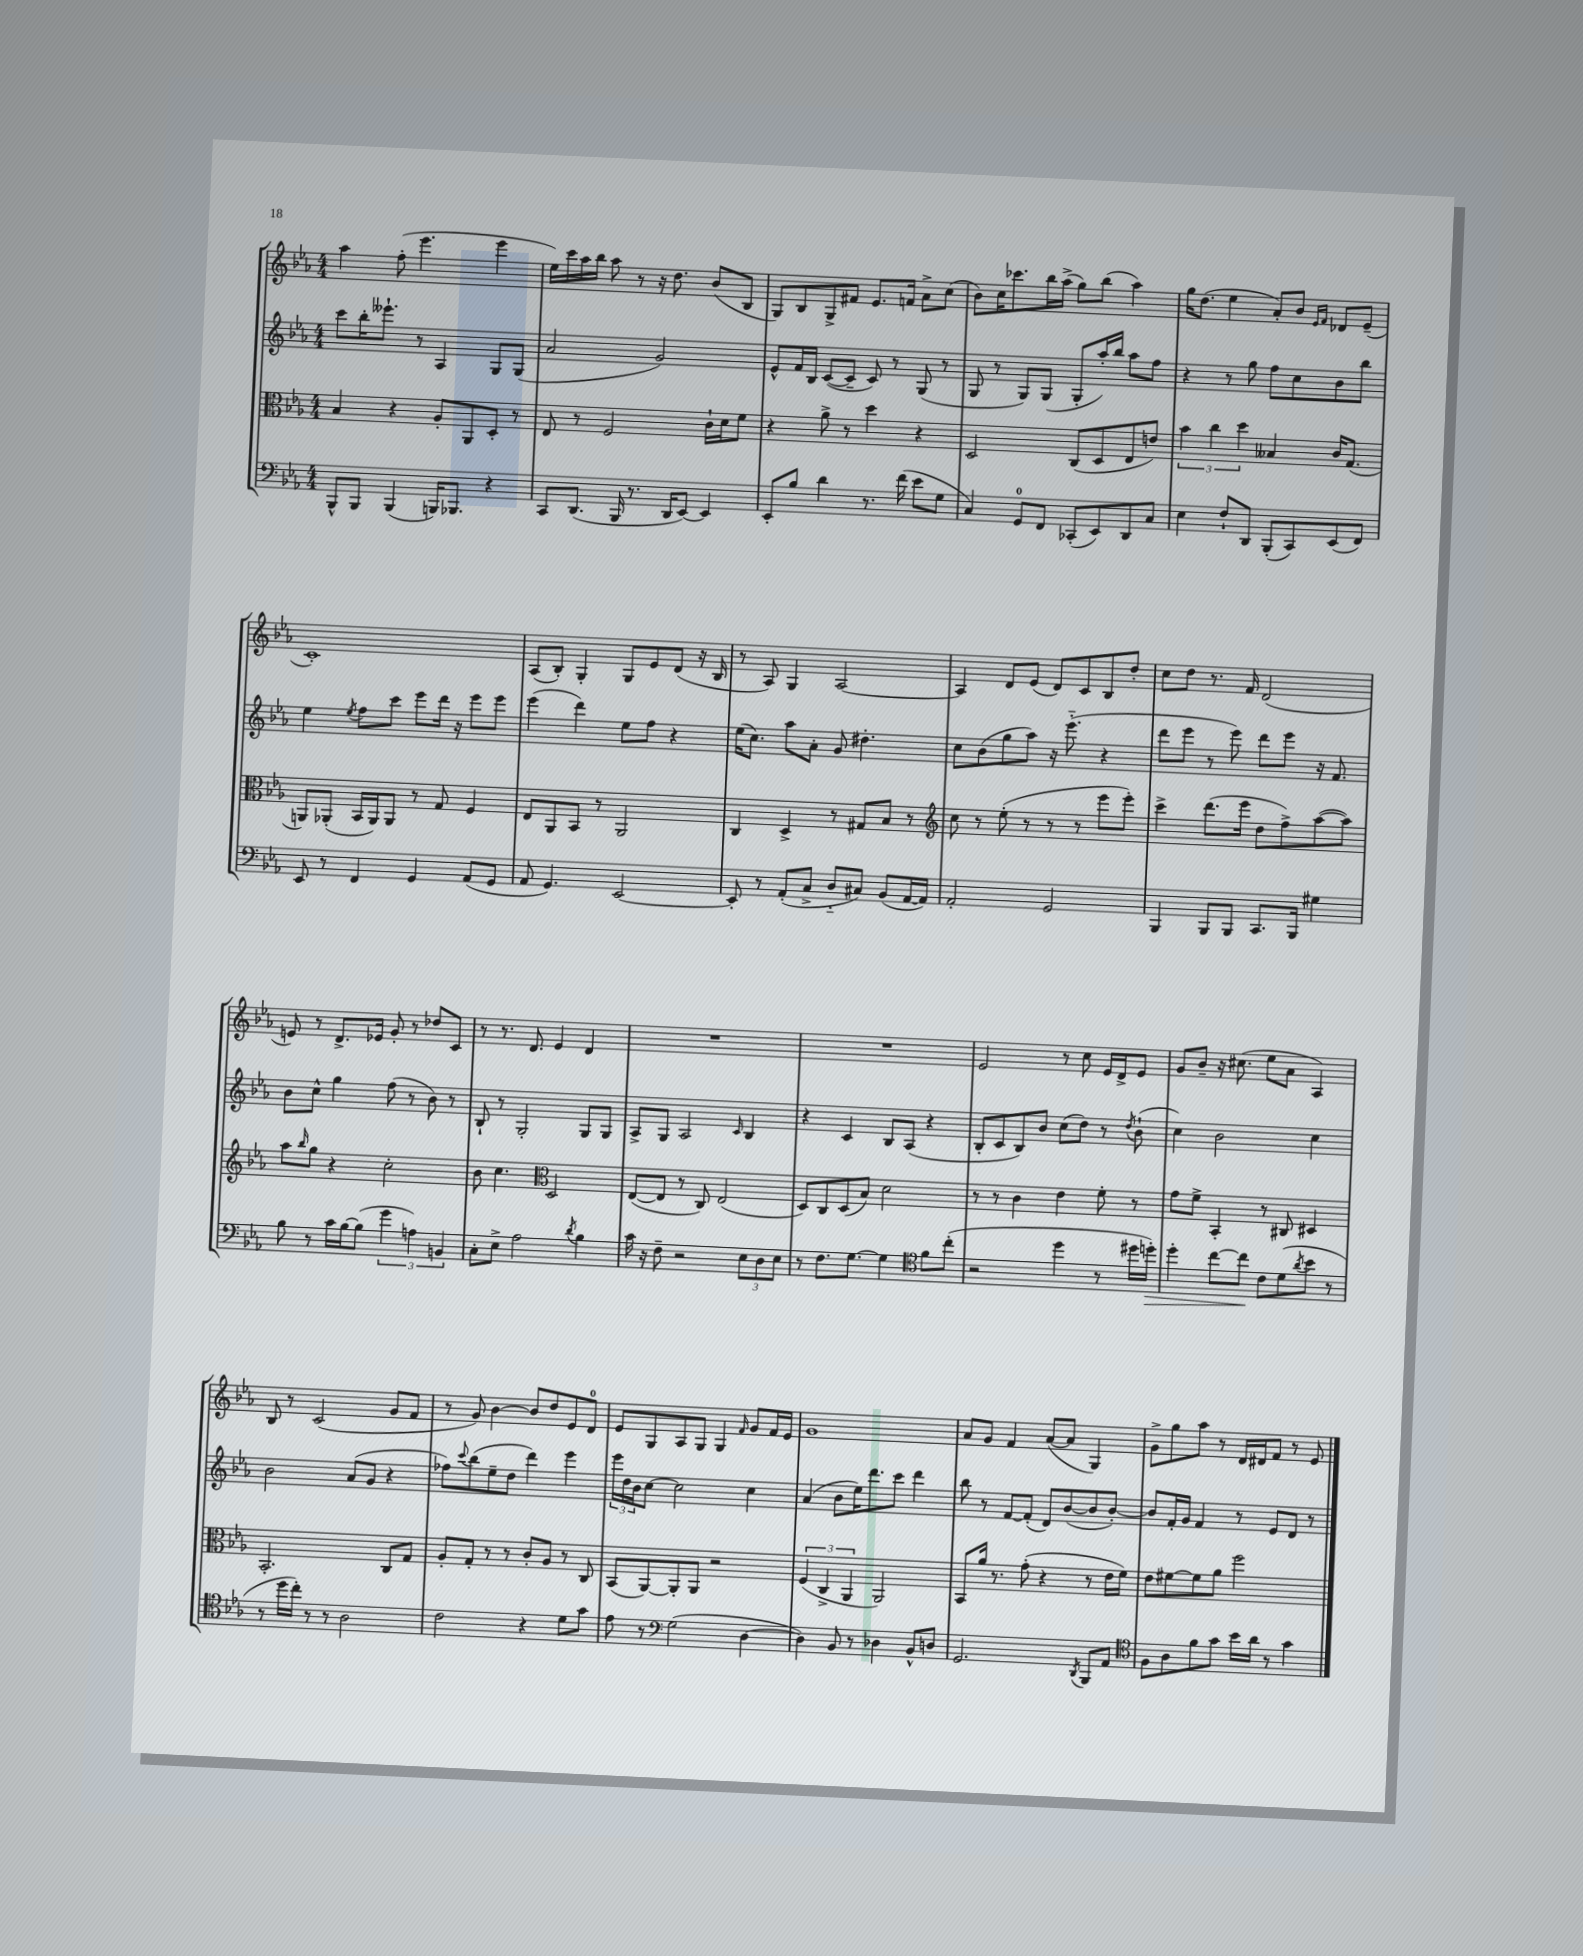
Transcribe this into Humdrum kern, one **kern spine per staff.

**kern	**kern	**kern	**kern
*staff4	*staff3	*staff2	*staff1
*clefF4	*clefC3	*clefG2	*clefG2
*k[b-e-a-]	*k[b-e-a-]	*k[b-e-a-]	*k[b-e-a-]
*M4/4	*M4/4	*M4/4	*M4/4
8BBB-^^	4B-	8ccc	4aa-
8BBB-	.	16bb-'	.
.	.	8.eee--`	.
(4BBB-	4r	.	(8ff'
.	.	8r	4.eee-
16BBB)	8A-'	4A-	.
8.BBB-	.	.	.
.	8AA-	.	.
4r	8D'	8G	4eee-
.	8r	(8G	.
=	=	=	=
8CC	8E-	2a-	16ee-)
.	.	.	16ccc
(8.DD	8r	.	16aa-
.	.	.	16bb-
.	2F	.	8aa-
16BBB-	.	.	.
8.r	.	.	8r
.	.	2g)	16r
16DD	.	.	8.dd
[8EE-)	.	.	.
4EE-]	16c`	.	(8b-
.	16d	.	.
.	8f	.	8B-
=	=	=	=
8EE-'	4r	8e-^^	8G)
8B-	.	16f	8B-
.	.	16B-	.
4d	8a-^	([8c	8G^
.	8r	8c~]	8f#
8.r	4dd	8c)	8.e-
.	.	8r	.
(16f	.	.	16f
8e-	4r	(8G	8a-^
8G	.	8r	(8cc
=	=	=	=
4C)	2D	8G	8b-)
.	.	8r	16cc
.	.	.	8.ccc-
8GG	.	8G)	.
8FF	.	(8G	16bb-
.	.	.	(16aa-^
(8CC-'	(8C	8G'	8gg)
8EE-)	8D	16aa-')	(8bb-
.	.	16bb-	.
8DD	8E-	8aa-	4aa-)
8C	8e)	8ff	.
=	=	=	=
4E-	6b-	4r	16gg
.	.	.	(8.dd
.	6cc	.	.
8F`	.	8r	4ee-
.	6dd	.	.
8DD	.	8gg	.
(8BBB-'	4B--	8ff	8a-')
8CC)	.	8cc	8b-
.	.	.	16qqe-
.	.	.	16qqf
(8EE-	16c	8b-	8d-
.	(8.G	.	.
8FF)	.	8bb-	(8e-~
=	=	=	=
8EE-	8AA)	4ee-	1c')
8r	(8AA-'	.	.
.	.	8qee-	.
4FF	16BB-	8ff	.
.	16AA-)	.	.
.	8AA-	8ccc	.
4GG	8r	8eee-	.
.	8G	16ddd	.
.	.	16r	.
(8AA-	4F	8eee-	.
8GG	.	8eee-	.
=	=	=	=
8AA-	8E-	(4eee-	(8A-
4.GG)	8AA-	.	8B-')
.	8BB-	4ddd)	4G'
.	8r	.	.
[2EE-	2AA-	8ee-	8G
.	.	8ff	8e-
.	.	4r	(8d
.	.	.	16r
.	.	.	16B-
=	=	=	=
8EE-']	4C	(16ee-	8r
.	.	8.cc)	.
8r	.	.	8A-)
(8AA-'	4D^	8aa-	4G
8C^	.	8a-'	.
8D'~	8r	8g	[2A-
8C#)	8G#	4.dd#'	.
(8BB-	8B-	.	.
[16AA-	8r	.	.
16AA-])	.	.	.
=	=	=	=
*	*clefG2	*	*
2AA-'	8cc	8cc	4A-]
.	8r	(8b-	.
.	(8ee-'	8gg	8d
.	8r	8aa-)	(8e-
2GG	8r	16r	8d)
.	.	(8.eee-'~	.
.	8r	.	8c
.	8eee-	4r	8B-
.	8eee-')	.	8dd'
=	=	=	=
4BBB-	4ccc^	8ddd	8cc
.	.	8eee-	8dd
8BBB-	(8.ddd	8r	8.r
8BBB-	.	8eee-)	.
.	16eee-	.	16f
8.CC	8dd	8ddd	(2d
.	8ff^)	8eee-	.
16BBB-	.	.	.
4G#	([8aa-	16r	.
.	.	8.f	.
.	8aa-])	.	.
=	=	=	=
8B-	8aa-	8b-	8e)
.	16qqbb-	.	.
8r	8gg	8cc^^	8r
16c	4r	4gg	8.d^
[16B-	.	.	.
(8B-]	.	.	.
.	.	.	16e-
6g	2cc'	(8ff	8g'
.	.	8r	8r
6A)	.	.	.
.	.	8b-)	8dd-
6BB	.	.	.
.	.	8r	8c
=	=	=	=
8C'	8b-	8B-`	8r
8E-^	4.cc	8r	8.r
2A-	.	2G'	.
.	.	.	8.d
*	*clefC3	*	*
.	2D	.	4e-
8qd	.	.	.
4B-	.	8G	4d
.	.	8G	.
=	=	=	=
16c	([8E-	8A-^	1r
16r	.	.	.
8F~	8E-]	8G	.
2r	8r	2A-	.
.	8C)	.	.
.	(2E-	.	.
.	.	16qqc	.
12E-	.	4B-	.
12D	.	.	.
12E-	.	.	.
=	=	=	=
8r	8D)	4r	1r
8.F	8C	.	.
.	(8D	4c	.
[8.G	.	.	.
.	8B-)	.	.
4G]	2d	8B-	.
.	.	(8A-	.
*clefC4	*	*	*
8f	.	4r	.
(8cc'	.	.	.
=	=	=	=
2r	8r	8B-'	2e-
.	8r	8c	.
.	4c	8B-)	.
.	.	8b-	.
4dd	4e-	(8cc	8r
.	.	8dd)	8cc
8r	8f'	8r	16e-
.	.	.	16d^
.	.	8qdd	.
16dd#	8r	(8b-`	8e-
16dd')	.	.	.
=	=	=	=
4dd'	8g	4cc)	8g
.	8f^	.	8b-~
[8cc	4BB-'	2b-	16r
.	.	.	(8.cc#
8cc]	.	.	.
8c	8r	.	8ee-
(8d	8C#	.	8a-
8qa-	.	.	.
8b-	4D#	4cc	4A-)
8r	.	.	.
=	=	=	=
8r	2.BB-'	2b-	8B-
16dd	.	.	8r
16cc')	.	.	.
8r	.	.	(2c
8r	.	.	.
2A-	.	(8a-	.
.	.	8g	.
.	8C	4r	8g
.	8G	.	8f
=	=	=	=
2c	8A-'	8ff-)	8r
.	.	8qqccc	.
.	8G'	(8bb-	8g)
.	8r	8ee-~	[4b-
.	8r	8dd	.
4r	8c'	4ddd)	8b-]
.	8A-	.	8dd
8d	8r	4eee-	8e-
8g	8C	.	8d
=	=	=	=
8e-	(8BB-	24eee-	8e-
.	.	24dd	.
.	.	24b-	.
8r	[8AA-)	[8cc	8G
*clefF4	*	*	*
(2G	8AA-']	2cc]	8A-
.	8AA-	.	8G
.	2r	.	4G
.	.	.	16qqf
[4D	.	4cc	8g
.	.	.	16f
.	.	.	16e-
=	=	=	=
4D])	(6F	(4a-	1g
.	6C^	.	.
8BB-	.	8b-	.
.	6AA-	.	.
8r	.	16ee-)	.
.	.	8.ddd	.
4D-	2AA-)	.	.
.	.	8ccc	.
8BB-^^	.	4ddd	.
8D	.	.	.
=	=	=	=
2.GG	8BB-	8bb-	8a-
.	16a-	8r	8g
.	8.r	.	.
.	.	[8f	4f
.	(8g'	(8f']	.
.	4r	8d)	([8a-
.	.	([8b-	8a-]
8qDD	.	.	.
8BBB-	8r	8b-]	4G)
8AA-	16e-	[8b-')	.
.	16f)	.	.
=	=	=	=
*clefC4	*	*	*
8F	8e-	8b-]	8g^
8A-	[8f#	16f'	8gg
.	.	16g	.
8f	8f#]	4f	8aa-
8g	8a-	.	8r
16b-	2ff	8r	16d
16a-	.	.	16d#
8r	.	8e-	8f
4g	.	8d	8r
.	.	8r	8e-
==	==	==	==
*-	*-	*-	*-
